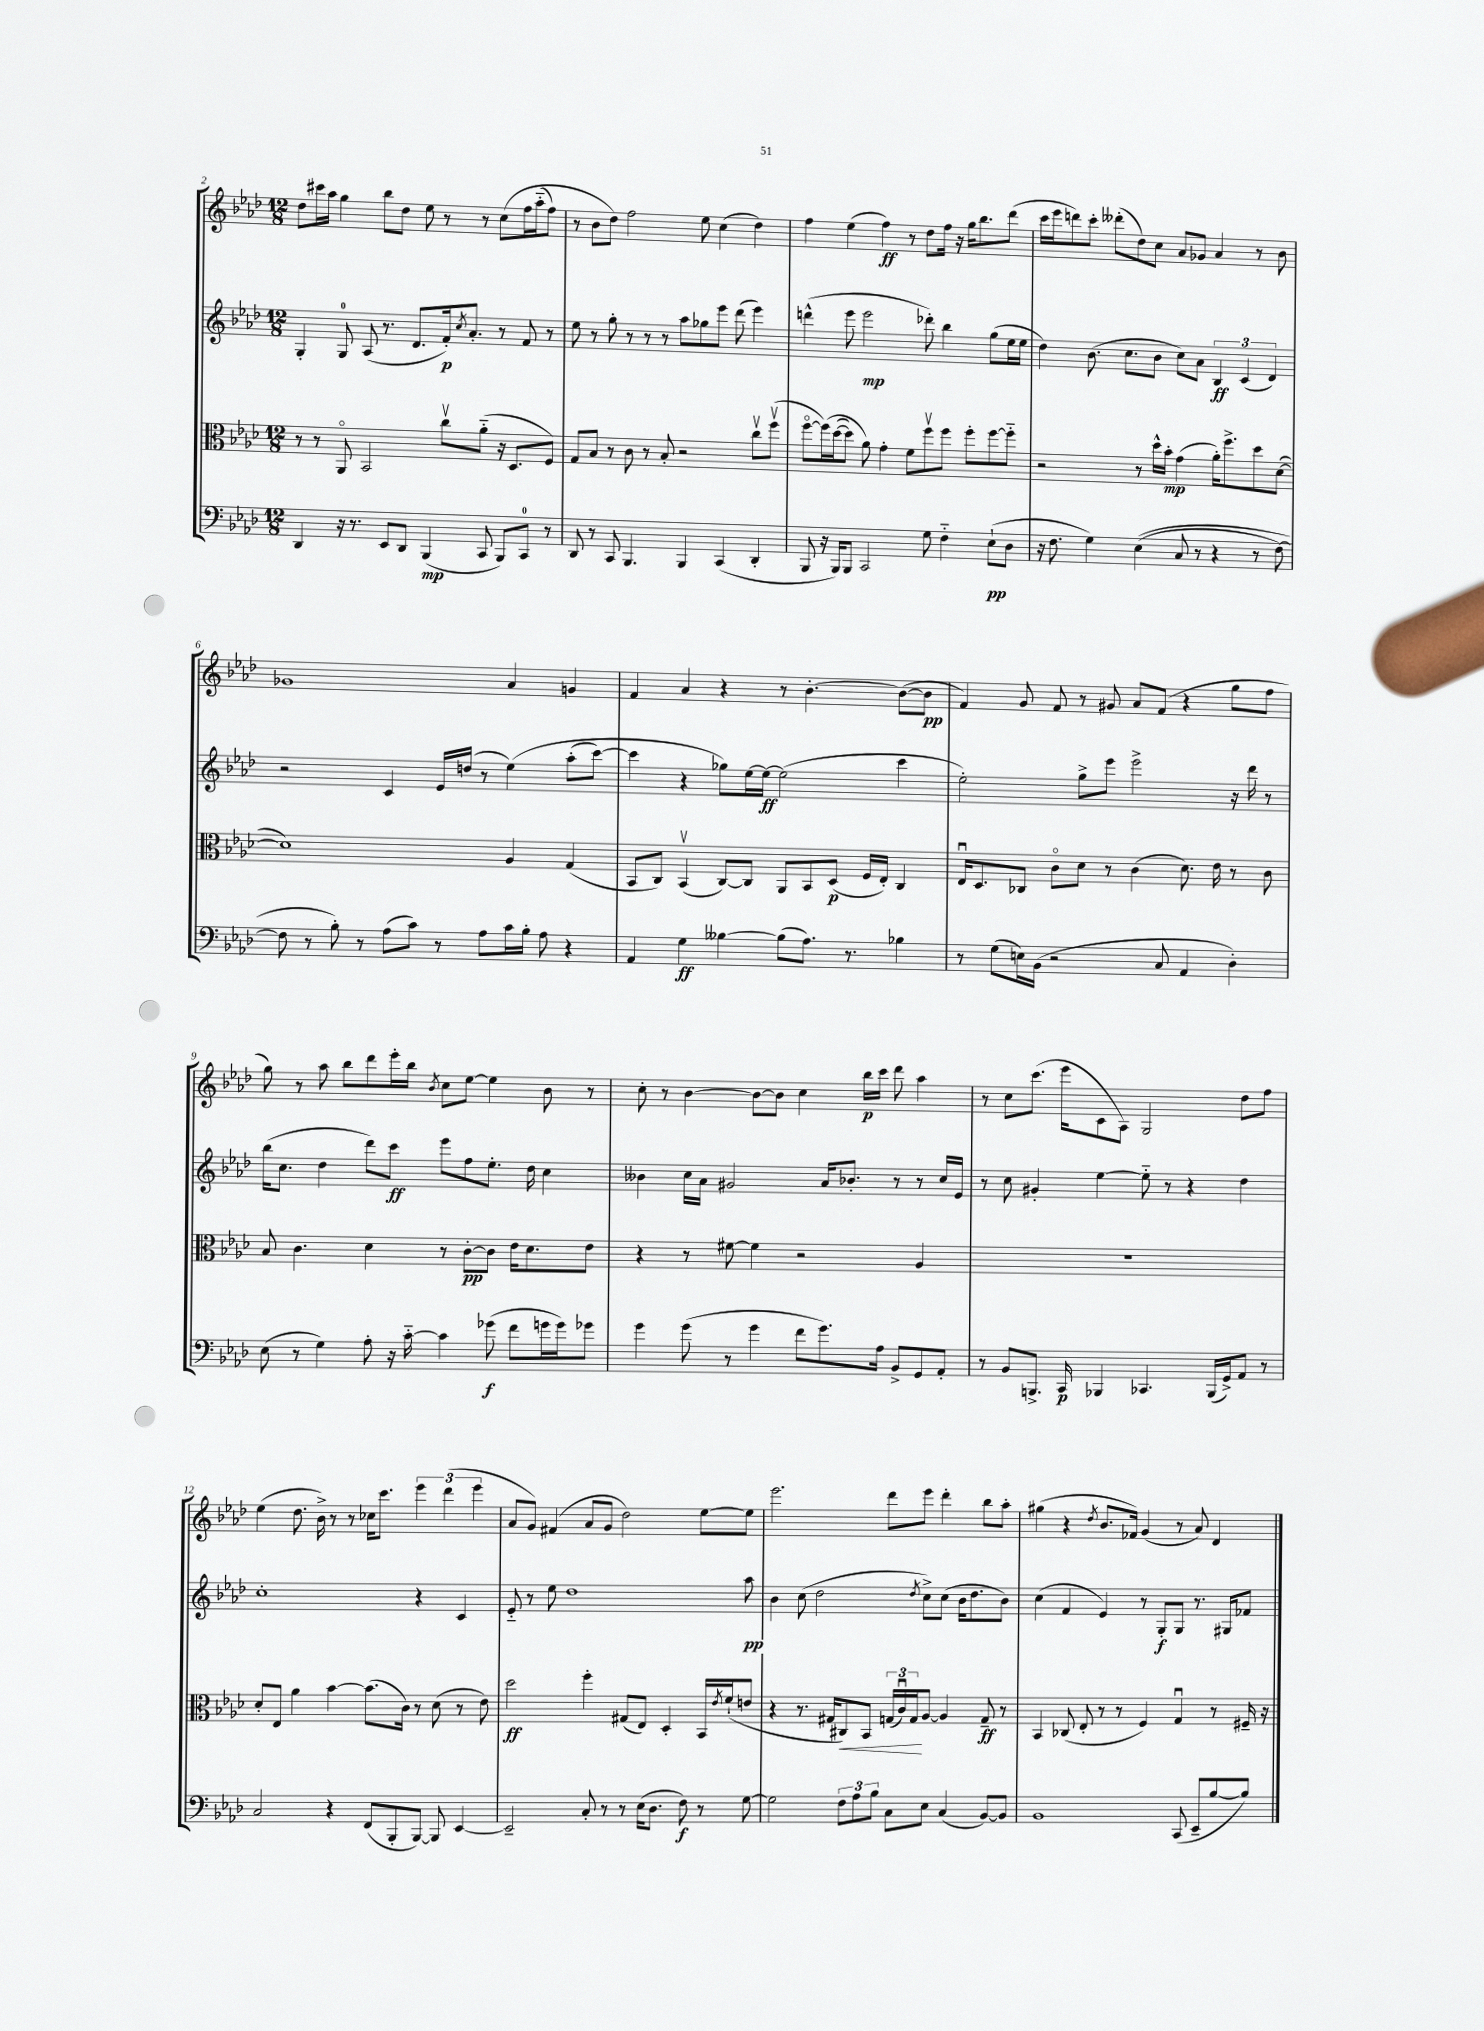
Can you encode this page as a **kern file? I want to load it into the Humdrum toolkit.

**kern	**kern	**kern	**kern
*staff4	*staff3	*staff2	*staff1
*clefF4	*clefC3	*clefG2	*clefG2
*k[b-e-a-d-]	*k[b-e-a-d-]	*k[b-e-a-d-]	*k[b-e-a-d-]
*M12/8	*M12/8	*M12/8	*M12/8
4DD-	8r	4G'	8dd-
.	8r	.	16ccc#
.	.	.	16aa-
16r	8AA-o	8G	4gg
8.r	.	.	.
.	2BB-	(8A-	.
8EE-	.	8.r	8bb-
8DD-	.	.	8dd-
.	.	8.d-	.
(4BBB-	.	.	8ee-
.	8ccv	16f')	8r
.	.	8qcc	.
.	.	8.a-'	.
8CC	(8a-'~	.	8r
8BBB-)	16r	8r	&(8cc
.	8.D-	.	.
8CC	.	8f	16ff
.	.	.	(16aa-'~
8r	8F)	8r	8ff)
=	=	=	=
8DD-	8G	8ee-	8r
8r	8B-	8r	8b-
8CC	8r	8gg'	8dd-&)
4.BBB-	8c	8r	2ff
.	8r	8r	.
.	8B-'	8r	.
4BBB-	2r	8aa-	.
.	.	8gg-	8ee-
(4CC	.	8eee-	(4cc
.	.	(8ddd-	.
4DD-'	8ccv	4eee-)	4dd-)
.	(8ffv	.	.
=	=	=	=
8BBB-	[8ffo	(4ddd^^	4ff
16r	&(16ff])	.	.
16BBB-)	([16dd-	.	.
8BBB-	8dd-])	8eee-	(4ee-
2CC	8a-&)	2eee-	.
.	4g'	.	4ff)
.	8f	.	8r
8G	8ffv	8ddd-')	8dd-
4F'~	8ff	4bb-	16ff
.	.	.	16r
.	8ff'	.	16gg
.	.	.	8.bb-
(8E-`	[8ff	(8gg	.
8D-	8ff'~]	16ee-	(8ddd-
.	.	16ee-	.
=	=	=	=
16r	2r	4dd-)	16ccc
8.F	.	.	16eee-
.	.	.	8ddd)
4G)	.	(8.b-	8ccc'
.	.	.	(8ddd--'
.	.	8.cc	.
&((4E-	8r	.	8dd-)
.	16dd-^^	8b-	8cc
.	16b-'	.	.
8C	(4g	8cc)	8a-
8r	.	8a-	8g-
4r	16a-')	6B-	4a-
.	8.ff^	.	.
.	.	(6c	.
8r	8dd-	.	8r
.	.	6d-)	.
[8F)	([8d-	.	8b-
=	=	=	=
8F]	1d-])	2r	1g-
8r	.	.	.
8B-'&)	.	.	.
8r	.	.	.
(8A-	.	4c	.
8c)	.	.	.
8r	.	16e-	.
.	.	(16dd	.
8A-	.	8r	.
16c	4A-	&(4ee-)	4a-
16B-'	.	.	.
8A-	.	.	.
4r	(4G	(8aa-'	4g
.	.	[8ccc)	.
=	=	=	=
4AA-	8BB-	4ccc]	4f
.	8C)	.	.
4G	(4BB-v	4r	4a-
[4B--	[8C)	8gg-&)	4r
.	8C]	[16ee-	.
.	.	16ee-_	.
(8B--]	8AA-	(2ee-]	8r
8.A-)	8BB-	.	[4.b-'
.	(8D-	.	.
8.r	.	.	.
.	16F	.	.
.	16E-')	.	.
4B-	4C	4ccc	(8b-_
.	.	.	8b-]
=	=	=	=
8r	16E-u	2ee-')	4f)
.	8.D-	.	.
(8G	.	.	.
16E)	8C-	.	8g
(16BB-	.	.	.
2r	8co	.	8f
.	8d-	8gg^	8r
.	8r	8eee-	8g#
.	(4c	2eee-^	8a-
8C	.	.	(8f
4AA-	8.d-)	.	4r
.	16e-	.	.
4D-')	8r	16r	8gg
.	.	16ddd-	.
.	8c	8r	8ff
=	=	=	=
(8E-	8B-	(16bb-	8gg)
.	.	8.cc	.
8r	4.c	.	8r
4G)	.	4dd-	8aa-
.	.	.	8bb-
8A-'	4d-	8ddd-)	8ddd-
16r	.	8ccc	16eee-'
[16c'~	.	.	16bb-
.	.	.	8qb-
4c]	8r	8eee-	8cc
.	[8c'	8ff	[8ee-
(8g-	8c]	8.ee-'	4ee-]
8f	16e-	.	.
.	8.d-	16dd-	.
16g	.	4cc	8b-
16g)	.	.	.
8g-	8e-	.	8r
=	=	=	=
4g	4r	4b--	8cc'
.	.	.	8r
(8g	8r	16cc	[4b-
.	.	16a-	.
8r	[8f#	2g#	.
4g	4f#]	.	8b-_
.	.	.	8b-]
8f	2r	.	4cc
8.g)	.	16a-	.
.	.	8.b-'	.
.	.	.	16bb-
16A-	.	.	16ccc
8BB-^	.	8r	8ddd-
8GG	4A-	8r	4aa-
8AA-'	.	16cc	.
.	.	16e-	.
=	=	=	=
8r	1.r	8r	8r
8BB-	.	8cc	8cc
8.BBB^	.	4g#'	(8.ccc
16CC	.	.	16eee-
4BBB-	.	[4ee-	8c
.	.	.	8A-)
4.CC-	.	8ee-'~]	2G
.	.	8r	.
.	.	4r	.
(16BBB-	.	.	.
16GG^)	.	.	.
8AA-	.	4dd-	8dd-
8r	.	.	8ff
=	=	=	=
2C	8d-'	1cc'	(4ee-
.	8E-	.	.
.	4a-	.	8.dd-
.	.	.	16b-^)
4r	[4b-	.	8r
.	.	.	8r
(8FF	(8.b-]	.	16cc-
.	.	.	8.ccc
8BBB-'	.	.	.
.	16c)	.	.
[8BBB-)	8r	4r	6eee-
8BBB-]	(8d-	.	.
.	.	.	(6ddd-
[4EE-	8r	4c	.
.	.	.	6eee-
.	8e-)	.	.
=	=	=	=
2EE-~]	2dd-	8e-'~	8a-
.	.	8r	8g)
.	.	8ee-	(4f#
.	.	1dd-	.
8C'	4ff'	.	8a-
8r	.	.	8g
8r	(8G#	.	2dd-)
(16E-	8E-)	.	.
8.D-	.	.	.
.	4D-'	.	.
8F)	.	.	.
8r	16BB-	.	[8ee-
.	8qe-	.	.
.	(16f`	.	.
[8G	8e	8aa-	8ee-]
=	=	=	=
2G]	4r	4b-	2.eee-
.	8.r	(8cc	.
.	.	2dd-	.
.	16G#	.	.
12F	8C#)	.	.
12A-	.	.	.
.	8BB-	.	.
12B-	.	.	.
8C	(24G	.	8ddd-
.	24cu)	.	.
.	24G	.	.
.	.	8qdd-	.
8E-	[8A-	8cc^)	8eee-
(4C	4A-]	(8cc	4ddd-'
.	.	16b-	.
.	.	8.dd-	.
[8BB-)	8G~	.	8bb-
8BB-]	8r	8b-)	8aa-'
=	=	=	=
1BB-	4BB-	(4cc	(4gg#
.	(8C-	4f	4r
.	8E-'	.	.
.	.	.	8qdd-
.	8r	4e-)	8.b-
.	8r	.	.
.	.	.	16f-)
.	4F)	8r	(4g
.	.	8G'	.
(8CC	4Gu	8G	8r
8EE-~	.	8.r	8a-)
[8B-	8r	.	4d-
.	.	16G#	.
8B-])	16F#~	8f-	.
.	16r	.	.
==	==	==	==
*-	*-	*-	*-
